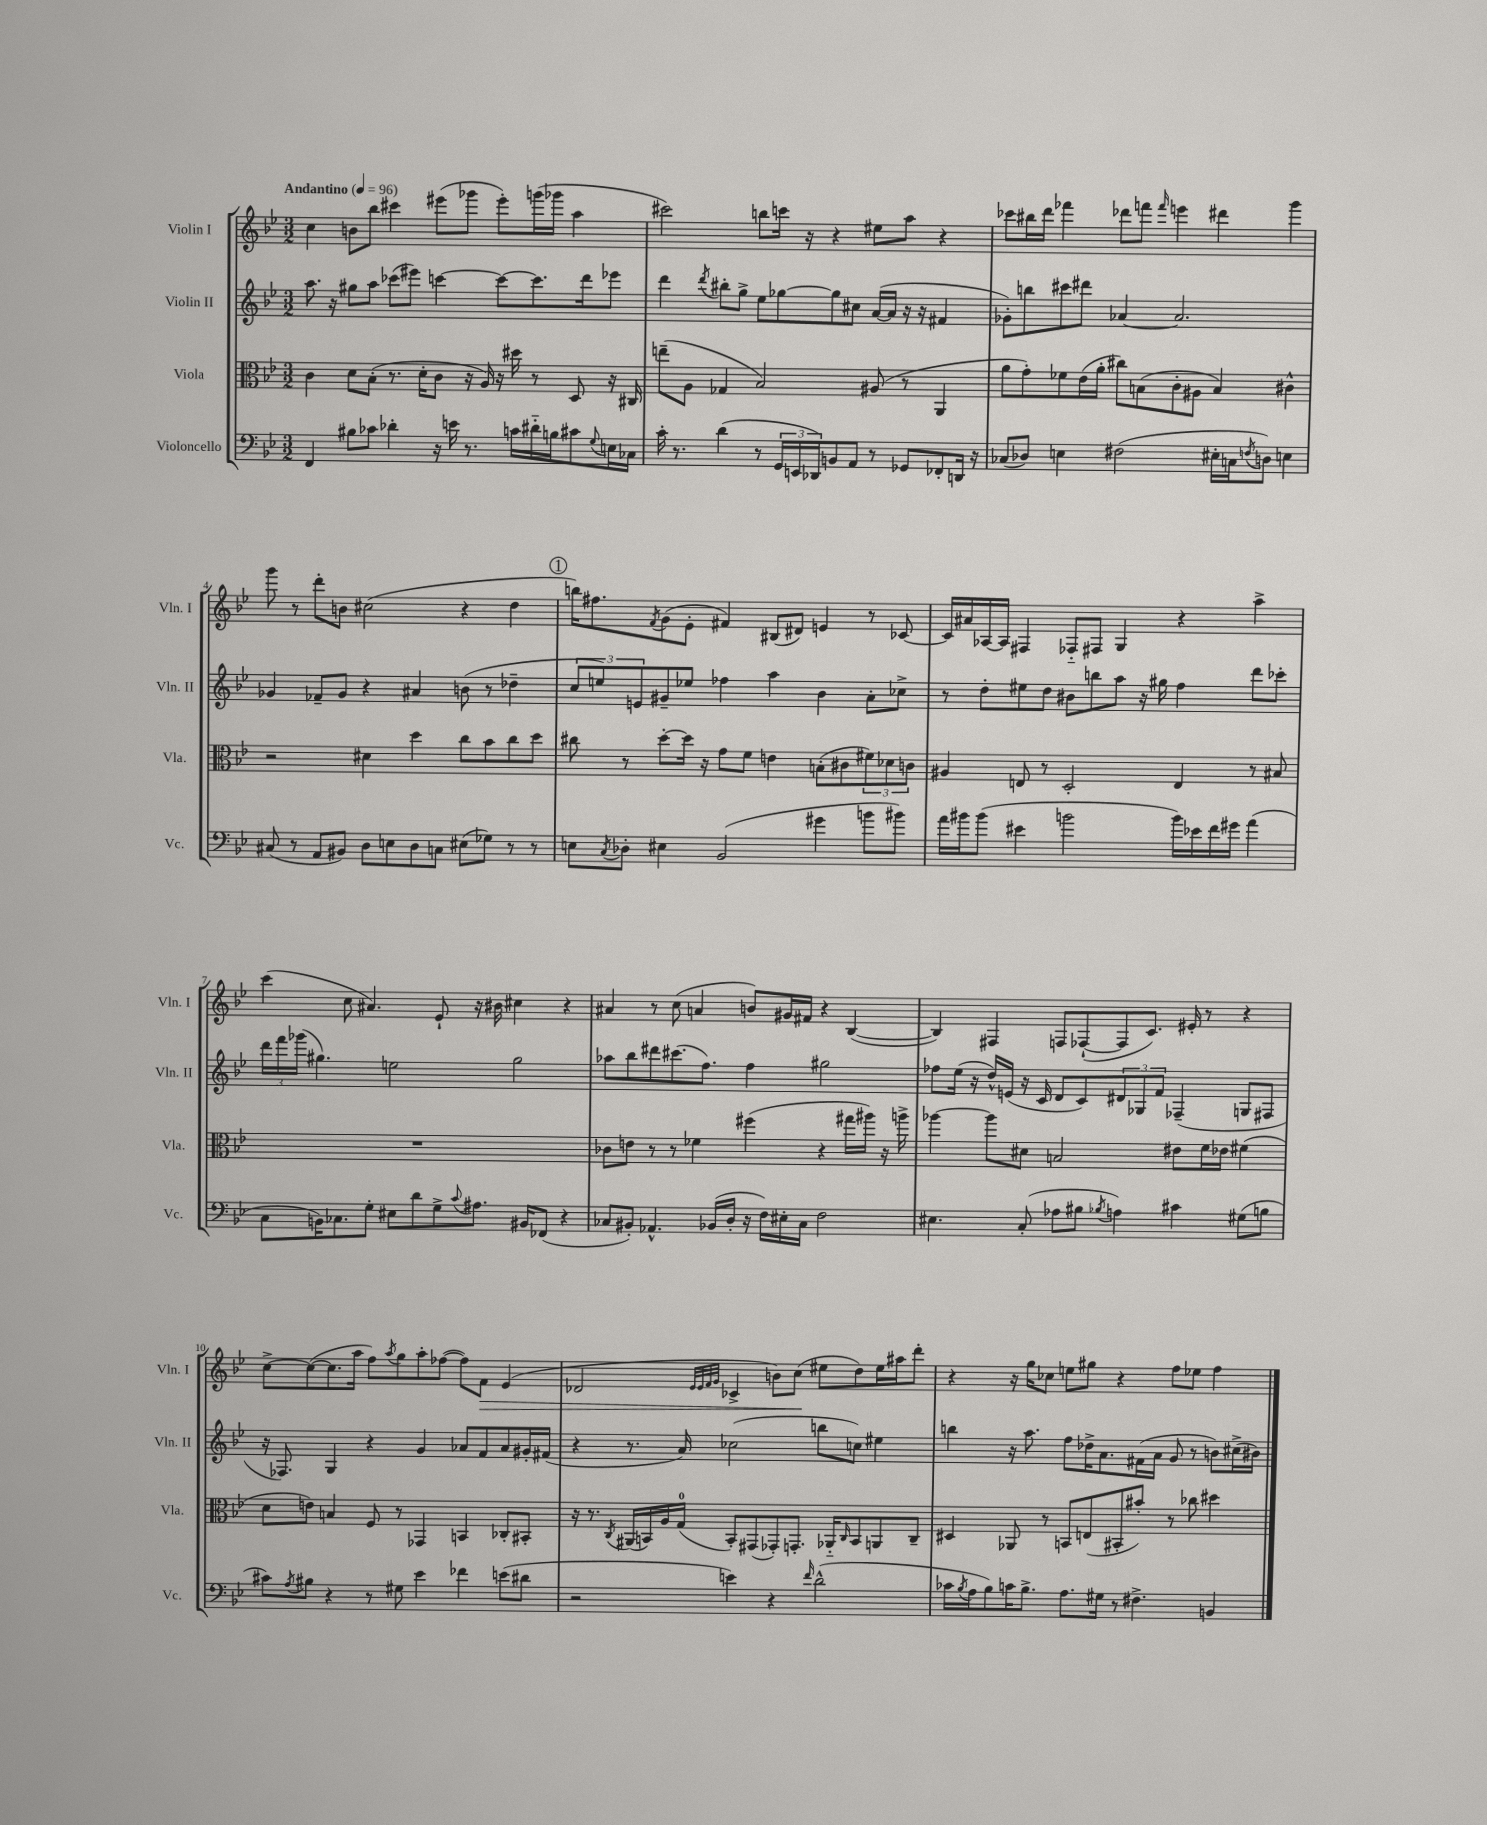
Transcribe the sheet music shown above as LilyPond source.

<<
\new StaffGroup <<
\new Staff = "s0" \with { instrumentName = "Violin I" shortInstrumentName = "Vln. I" } {
    \clef treble \key bes \major \numericTimeSignature \time 3/2 \tempo "Andantino" 4 = 96
    c''4 b'8 bes''8 cis'''4 eis'''8( ges'''8 eis'''8-.) g'''16( ges'''16 a''4 |
    cis'''2) b''8 c'''16 r16 r4 eis''8 a''8 r4 |
    ces'''8 bis''16 d'''16 fes'''4 des'''8 f'''8 \grace { f'''16 } e'''4 dis'''4 g'''4 |
    g'''8 r8 d'''8-. b'8 cis''2( r4 d''4 |
    \mark \markup { \circle "1" } b''16) fis''8. \acciaccatura { f'8 } g'8( ees'8-. fis'4) bis8( dis'8) e'4 r8 ces'8~ |
    ces'16 ais'16 aes16~ aes16 fis4 fes8-_ fis8 g4 r4 a''4-> |
    c'''4( c''8 ais'4.) ees'8-! r16 bis'16 cis''4 r4 |
    ais'4 r8 c''8( a'4 b'8) gis'16 fis'16 r4 bes4~( |
    bes4) fis4 f8 fes8~-!( fes8 c'8.) eis'16-. r8 r4 |
    c''8~-> c''8~( c''8. a''16 f''8) \acciaccatura { a''8 } g''8 a''8-. fes''8~( fes''8) f'8\> ees'4( |
    des'2 \grace { ees'32 ees'32 f'32 g'32 } ces'4-> b'8) c''8\!( eis''8 d''8) eis''16 ais''16 d'''8-. |
    r4 r16 g''16 ces''8 e''8 gis''8 r4 f''8 ees''8 f''4 \bar "|." |
}
\new Staff = "s1" \with { instrumentName = "Violin II" shortInstrumentName = "Vln. II" } {
    \clef treble \key bes \major \numericTimeSignature \time 3/2
    a''8. r16 gis''8 a''8 ces'''8( eis'''8) c'''4~ c'''8~ c'''8. d'''16 ees'''8 |
    d'''4 \acciaccatura { d'''8 } bis''8-. g''8-> ees''8 ges''8~ ges''8 cis''8 a'16~( a'16 r16 r16 fis'4 |
    ges'8-.) b''8 cis'''8 dis'''8 aes'4~ aes'2. |
    ges'4 fes'8-- ges'8 r4 ais'4 b'8( r8 des''4-- |
    \mark \markup { \circle "1" } \tuplet 3/2 { c''8 e''8) e'8 } gis'8-- ees''8 fes''4 a''4 bes'4 a'8-. ces''8-> |
    r8 d''8-. eis''8 d''8 bis'8 b''8 a''8 r16 gis''16 f''4 d'''8 ces'''8-. |
    \tuplet 3/2 { d'''16 f'''16 ges'''16( } gis''4.) e''2 gis''2 |
    aes''8 bes''8 dis'''8 cis'''8.( f''8.) f''4 gis''2 |
    fes''8 ees''16( r16 d''16-^) e'16( r16 c'16 d'8 c'8) \tuplet 3/2 { dis'8 ges8 f'8 } fes4--( g8 fis8 |
    r16 fes8.) g4 r4 g'4 aes'8 f'8 aes'8 gis'16-. fis'16( |
    r4 r8. a'16) ces''2( b''8 c''8) eis''4 |
    b''4 r16 a''8. f''8 des''16-> a'8. fis'16( a'16 g'8 r8 b'8) cis''16->( bis'16) \bar "|." |
}
\new Staff = "s2" \with { instrumentName = "Viola" shortInstrumentName = "Vla." } {
    \clef alto \key bes \major \numericTimeSignature \time 3/2
    c'4 d'8 bes8-.( r8. d'16-. c'8 r16 a16) r16 dis''16 r8 d8 r16 cis16 |
    e''8--( a8 ges4 bes2) ais8( r8 a,4 |
    a'8 g'8-.) fes'8 ees'16( a'16-. cis''8) b8( c'8-. ais8 b4) cis'4-^ |
    r2 dis'4 d''4 c''8 bes'8 c''8 d''8 |
    \mark \markup { \circle "1" } cis''8 r8 d''8~-. d''16 r16 g'8 f'8 e'4 b8-.( cis'8 \tuplet 3/2 { fis'8) des'8 c'8 } |
    ais4 e8 r8 d2-. e4 r8 bis8 |
    R1. |
    ces'8 e'8 r8 r8 fes'4 fis''4( r4 gis''16 ais''16) r16 a''16-> |
    aes''4~ aes''8 dis'8 b2 eis'8 f'16 ees'16 fis'4( |
    d'8 e'8) b4 f8 r8 ges,4 b,4 ces8-. bis,8-. |
    r16 r8. \acciaccatura { c8 } ais,16( b,16) a16 g16-0( b,8-.) gis,8( ges,8-.) g,8.-. aes,16-_ \grace { c16 } b,8 a,8 c8-- |
    dis4 aes,8 r8 b,8 e8( bis,8-. bis'8-.) r8 ces''8 dis''4 \bar "|." |
}
\new Staff = "s3" \with { instrumentName = "Violoncello" shortInstrumentName = "Vc." } {
    \clef bass \key bes \major \numericTimeSignature \time 3/2
    f,4 bis8 ces'8 des'4-. r16 e'16 r8. c'16 dis'16-_ b16 cis'8 \appoggiatura { g8 } e16 ces16 |
    c'16-. r8. d'4( r8 \tuplet 3/2 { g,16 e,16 des,16) } b,8 a,8 r8 ges,8 fes,8-. d,16 r16 |
    ces8( des8) e4 fis2( eis16-. c16 \acciaccatura { f8 } d8) e4 |
    cis8( r8 a,8 bis,8) d8 e8 d8 c8 eis8( ges8) r8 r8 |
    \mark \markup { \circle "1" } e8 \acciaccatura { c8 } des8-. eis4 bes,2( gis'4 b'8 bis'8) |
    a'16 bis'16 bis'8( eis'4 b'2 b'16) ees'16 f'16 gis'16 a'4( |
    c8 b,16) ces8. g8-. eis8 d'8 g8-> \appoggiatura { c'8 } ais8. bis,16 fes,8( r4 |
    ces8 bis,8-.) aes,4.-^ bes,16( d16-. r16 f16) eis16-. ces16 f2 |
    eis4. c8-.( aes8 bis8 \acciaccatura { bes8 } a4) cis'4 gis8( b8 |
    cis'8) \acciaccatura { a8 } bis8 r4 r8 gis8 ees'4 fes'4 e'8( dis'8 |
    r2 e'4) r4 \grace { f'16 } d'2-^( |
    ces'16 \acciaccatura { bes8 } a16 bes8) c'16 bes8.-> a8. gis16 r8 fis4.-> b,4 \bar "|." |
}
>>
>>
